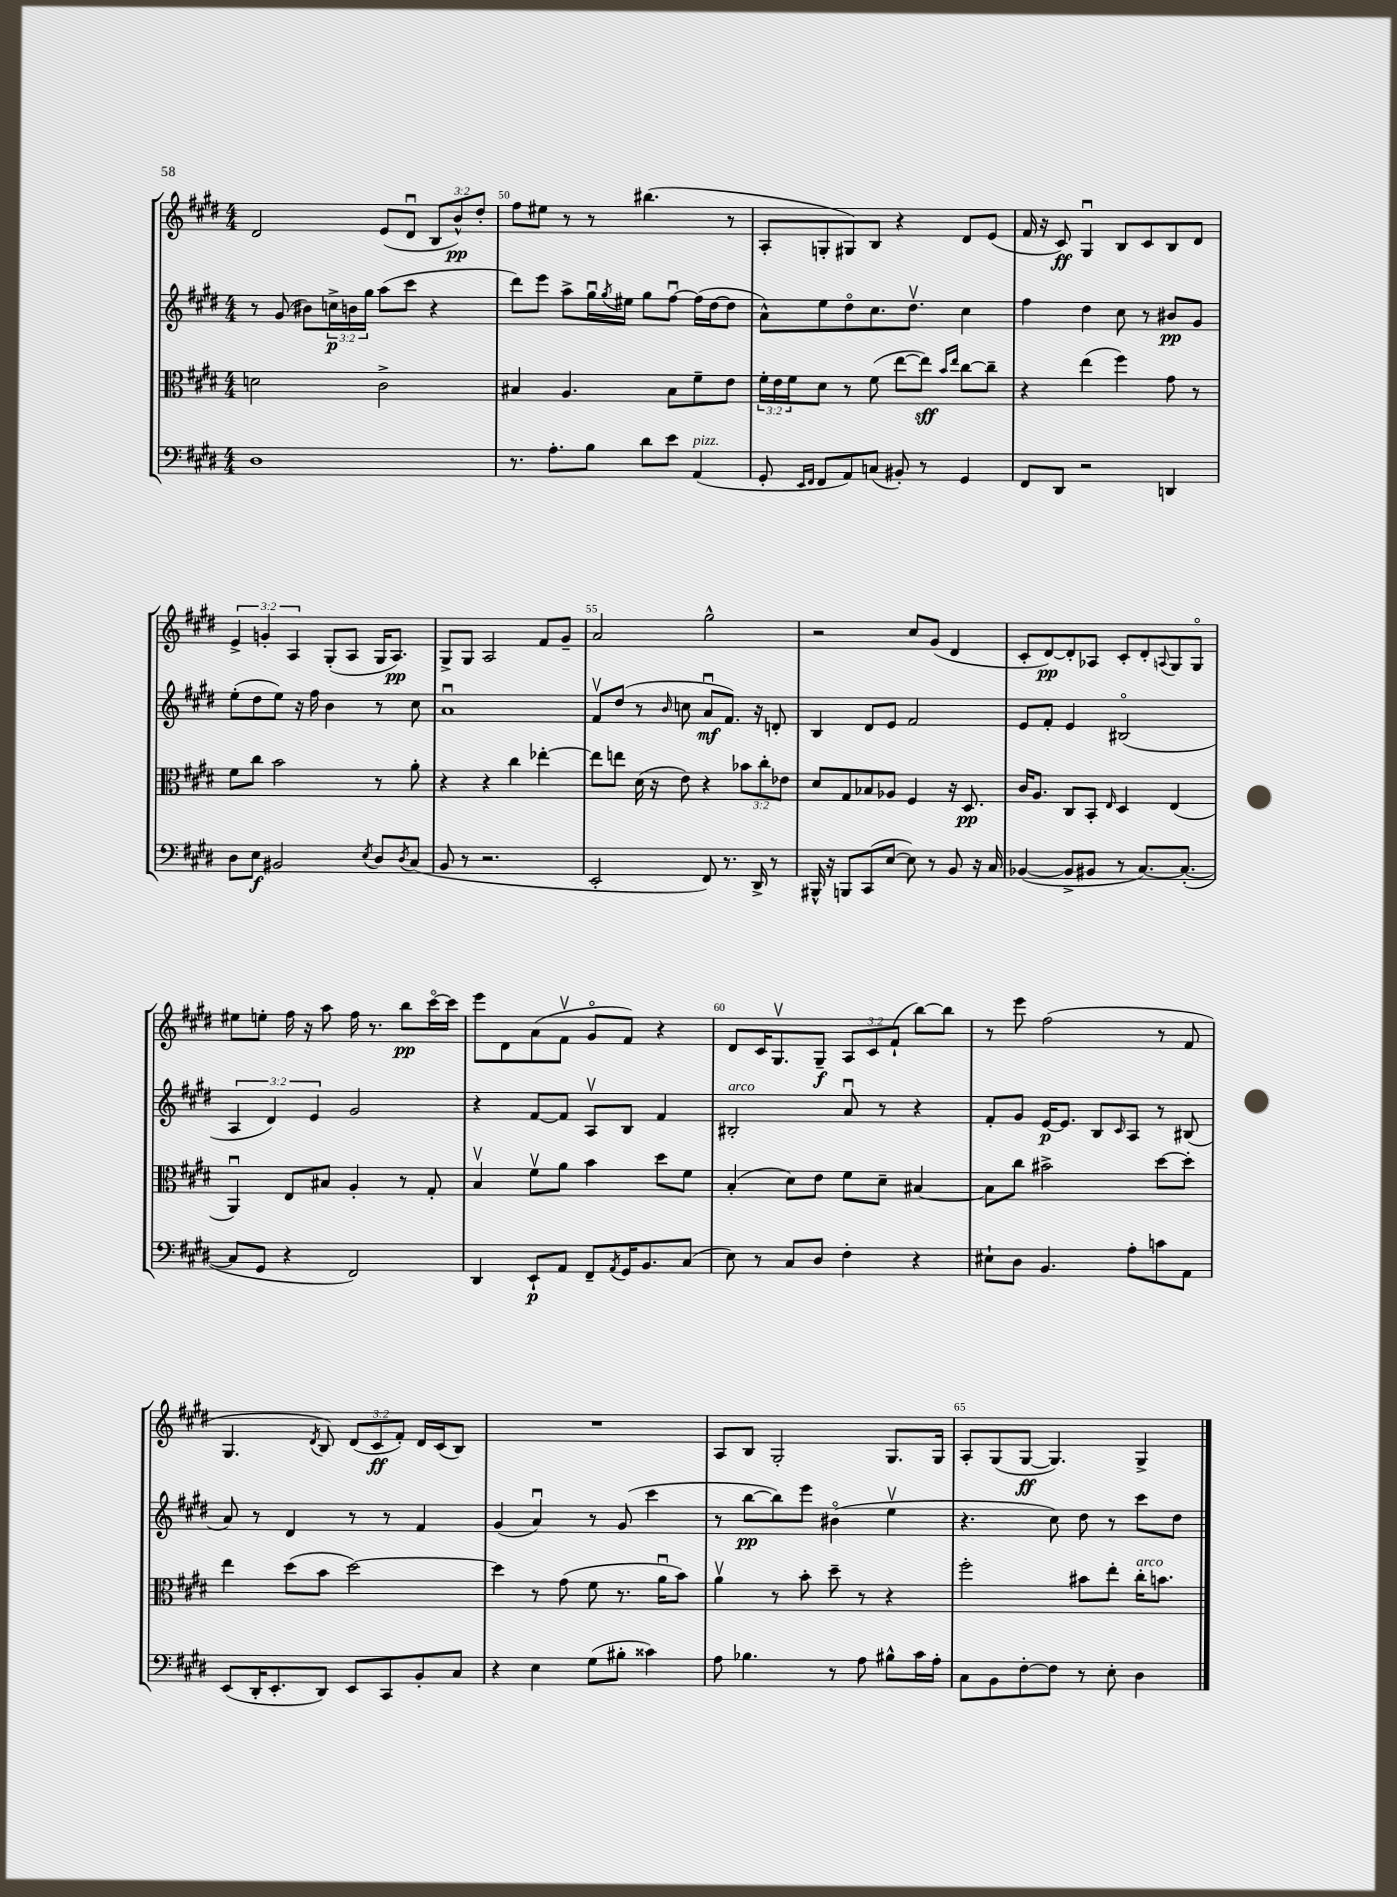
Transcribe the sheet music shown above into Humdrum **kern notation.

**kern	**kern	**kern	**kern
*staff4	*staff3	*staff2	*staff1
*clefF4	*clefC3	*clefG2	*clefG2
*k[f#c#g#d#]	*k[f#c#g#d#]	*k[f#c#g#d#]	*k[f#c#g#d#]
*M4/4	*M4/4	*M4/4	*M4/4
1D#	2d	8r	2d#
.	.	(8g#	.
.	.	8b#)	.
.	.	24cc^	.
.	.	24b	.
.	.	24gg#	.
.	2c#^	(8aa	(8e
.	.	8ccc#	8d#u
.	.	4r	12B
.	.	.	12b^^)
.	.	.	12dd#'
=	=	=	=
8.r	4B#	8ddd#)	8ff#
.	.	8eee	8ee#
8.A'	.	.	.
.	4.A	8aa^	8r
8B	.	16gg#u	8r
.	.	8qgg#	.
.	.	16ee#	.
8d#	.	8gg#	(4.bb#
8e	8B#	[8ff#u	.
(4AA	8f#~	(16ff#]	.
.	.	[16dd#	.
.	8e	8dd#]	8r
=	=	=	=
8GG#'	24f#'	8a^^)	8A'
.	24e	.	.
.	24f#	.	.
16qqEE	.	.	.
16qqFF#	.	.	.
8FF#	8d#	8ee	8G'
8AA)	8r	8dd#o	8G#)
(8C	(8f#	8.cc#	8B
8BB#')	[8ee	.	4r
.	.	8.dd#v	.
8r	8ee])	.	.
.	16qqb	.	.
.	16qqee	.	.
4GG#	[8cc#	4cc#	8d#
.	8cc#~]	.	(8e
=	=	=	=
8FF#	4r	4ff#	16f#
.	.	.	16r
8DD#	.	.	8c#)
2r	(4ee	4dd#	4G#u
.	4ff#)	8cc#	8B
.	.	8r	8c#
4DD	8g#	8b#	8B
.	8r	8g#	8d#
=	=	=	=
8D#	8f#	(8ee'	6e^
8E	8cc#	8dd#	.
.	.	.	6g'
2BB#	2b	8ee)	.
.	.	.	6A
.	.	16r	.
.	.	16ff#	.
.	.	4b	(8G#'
.	.	.	8A
8qE	.	.	.
8D#	8r	8r	16G#
.	.	.	8.A)
8qD#	.	.	.
(8C#	8a'	8cc#	.
=	=	=	=
8BB	4r	1au	8G#^
8r	.	.	8G#
2.r	4r	.	2A
.	4cc#	.	.
.	[4ee-'	.	8f#
.	.	.	8g#~
=	=	=	=
2EE'	8ee-]	8f#v	2a
.	8ee	(8dd#	.
.	(16d#	8r	.
.	16r	.	.
.	.	16qqb	.
.	8e)	8cc	.
8FF#)	4r	8au	2gg#^^
8.r	.	8.f#)	.
.	12b-	.	.
16DD#^	.	16r	.
.	12cc#'	.	.
8r	.	8d'	.
.	12e-	.	.
=	=	=	=
16BBB#^^	8d#	4B	2r
16r	.	.	.
8BBB	8G#	.	.
(8CC#	8B-	8d#	.
[8E	8A-	8e	.
8E])	4F#	2f#	8cc#
8r	.	.	(8g#
8BB	16r	.	4d#
.	8.D#	.	.
16r	.	.	.
16C#	.	.	.
=	=	=	=
([4BB-	16c#	8e	8c#'
.	8.A	.	.
.	.	8f#'	[8d#)
8BB-^]	8C#	4e	8d#']
8BB#	8BB'	.	8A-
.	16qqE	.	.
8r	4D#	(2B#o	8c#'
[8.C#)	.	.	8d#'
.	.	.	8qqA
.	(4E	.	8G#
(8.C#'_	.	.	.
.	.	.	8G#o
=	=	=	=
8C#]	4AAu)	6A	8ee#
8GG#	.	.	8ee'
.	.	6d#)	.
4r	8E	.	16ff#
.	.	.	16r
.	.	6e	.
.	8B#	.	8aa
2FF#)	4A'	2g#	16ff#
.	.	.	8.r
.	8r	.	8bb
.	8G#'	.	[16ccc#o
.	.	.	16ccc#]
=	=	=	=
4DD#	4Bv	4r	8eee
.	.	.	8d#
8EE`	8f#v	[8f#	(8a
8AA	8a	8f#]	8f#v
8FF#~	4b	8Av	8g#o
8qAA	.	.	.
16GG#	.	8B	8f#)
8.BB	.	.	.
.	8dd#	4f#	4r
(8C#	8f#	.	.
=	=	=	=
8E)	(4B'	2B#'	8d#
8r	.	.	16c#
.	.	.	8.G#v
8C#	8d#)	.	.
8D#	8e	.	8G#~
4F#'	8f#	8au	12A
.	.	.	12c#
.	8d#~	8r	.
.	.	.	(12f#`
4r	[4B#	4r	[8bb)
.	.	.	8bb]
=	=	=	=
8E#`	8B#]	8f#'	8r
8D#	8cc#	8g#	8eee
4.BB	2b#^	[16e	(2ff#
.	.	8.e]	.
.	.	8B	.
.	.	16qqc#	.
8A'	.	8A	.
8c	[8dd#	8r	8r
8AA	8dd#']	(8B#	8f#
=	=	=	=
(8EE	4ee	8a)	4.G#
16DD#'	.	8r	.
8.EE'	.	.	.
.	(8dd#	4d#	.
.	.	.	8qd#
8DD#)	8b	.	8B)
8EE	[2dd#)	8r	(12d#
.	.	.	12c#
8CC#	.	8r	.
.	.	.	12f#')
8BB'	.	4f#	16d#
.	.	.	(16c#
8C#	.	.	8B)
=	=	=	=
4r	4dd#]	(4g#	1r
4E	8r	4au)	.
.	(8g#	.	.
(8G#	8f#	8r	.
8B#'	8.r	(8g#	.
4c##)	.	4ccc#	.
.	16au	.	.
.	8b)	.	.
=	=	=	=
8A	4av	8r	8A
4.B-	.	[8bb	8B
.	8r	8bb])	2G#'
.	8b'	8eee	.
8r	8dd#~	(4b#o	.
8A	8r	.	.
8B#^^	4r	4eev	8.G#
16c#	.	.	.
16A'	.	.	16G#
=	=	=	=
8C#	2ff#'	4.r	8A'
8BB	.	.	(8G#
[8F#'	.	.	[8G#
8F#]	.	8cc#)	4.G#])
8r	8b#	8dd#	.
8E'	8ee'	8r	.
4D#	16cc#'	8ccc#	4G#^
.	8.b	.	.
.	.	8dd#	.
==	==	==	==
*-	*-	*-	*-
